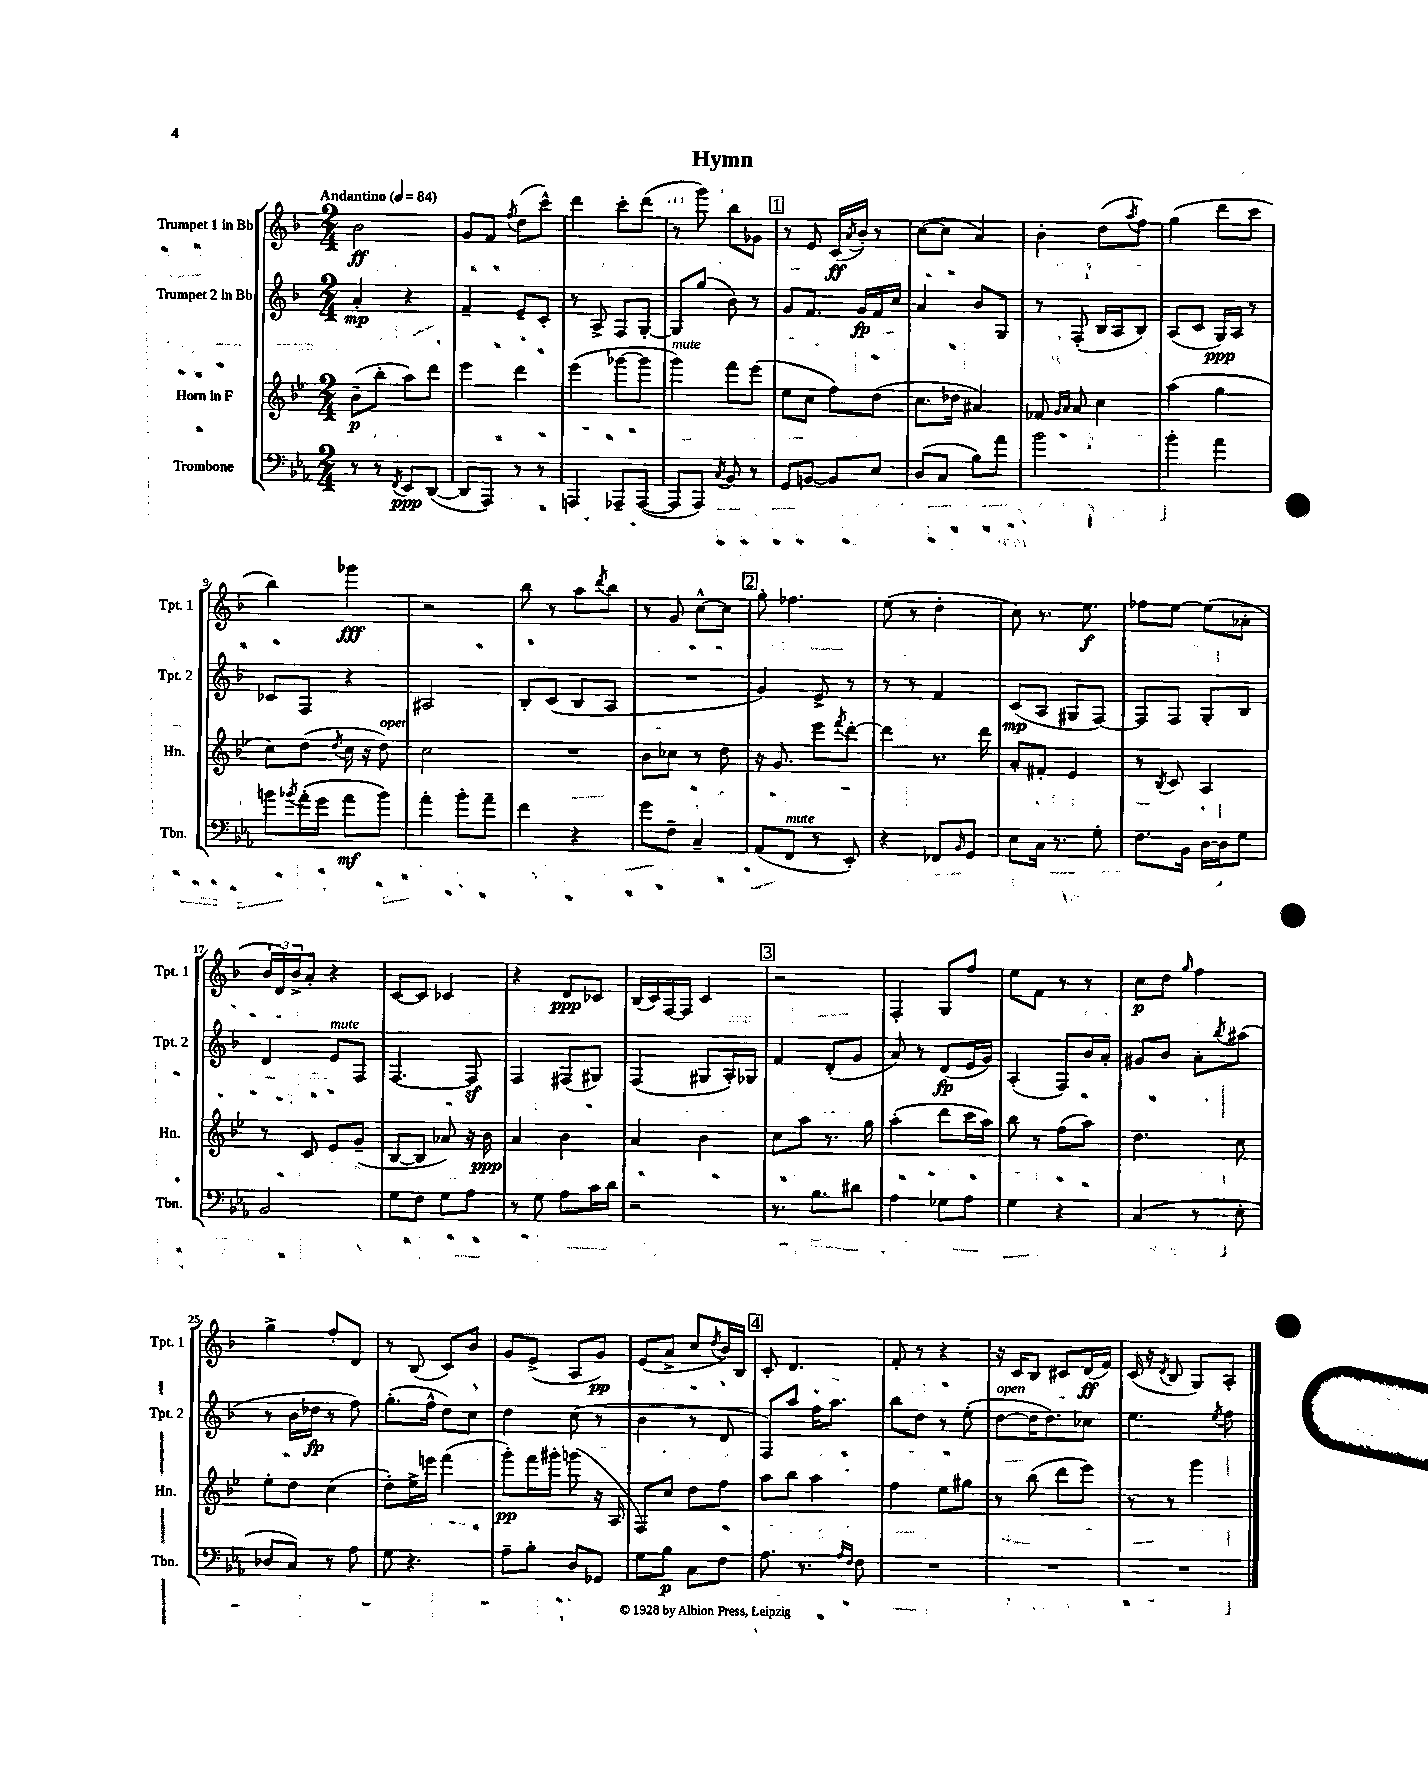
\header { title = "Hymn" }
<<
\new StaffGroup <<
\new Staff = "s0" \with { instrumentName = "Trumpet 1 in Bb" shortInstrumentName = "Tpt. 1" } {
    \clef treble \key f \major \numericTimeSignature \time 2/4 \tempo "Andantino" 4 = 84
    bes'2\ff |
    g'8 f'8 \acciaccatura { f''8 } d''8( c'''8-^) |
    d'''4 c'''8-. d'''8( |
    r8 g'''8) bes''8 ges'8 |
    \mark \markup { \box "1" } r8 e'8 c'16\ff( \acciaccatura { a'8 } bes'16-.) r8 |
    c''8~( c''8 a'4) |
    bes'4-. d''8( \acciaccatura { a''8 } f''8) |
    g''4( d'''8 c'''8 |
    bes''4) ges'''4\fff |
    r2 |
    bes''8 r8 a''8 \acciaccatura { d'''8 } bes''8 |
    r8 g'8 c''8~-^ c''8 |
    \mark \markup { \box "2" } g''8-. fes''4. |
    e''8( r8 d''4-. |
    c''8) r8. e''8.\f |
    fes''8 e''8~ e''8( aes'8-. |
    \tuplet 3/2 { bes'16 d'16) bes'16-> } a'8-. r4 |
    c'8~ c'8 ces'4 |
    r4 d'8\ppp ces'8 |
    bes16( c'16) f16~ f16 c'4 |
    \mark \markup { \box "3" } r2 |
    f4-. g8 f''8 |
    e''8 f'8 r8 r8 |
    c''8\p d''8 \grace { g''16 } f''4 |
    g''4-> f''8-. d'8 |
    r8 bes8( c'8) bes'8 |
    g'8 e'8->( a8 g'8\pp) |
    e'8( a'8-> c''8 \acciaccatura { d''8 } bes'16) bes16 |
    \mark \markup { \box "4" } c'8-. d'4. |
    f'8-. r8 r4 |
    r16 c'16 bes8 cis'8 d'16\ff( f'16) |
    c'16( r16 \acciaccatura { d'8 } bes8 g8) a8-. \bar "|." |
}
\new Staff = "s1" \with { instrumentName = "Trumpet 2 in Bb" shortInstrumentName = "Tpt. 2" } {
    \clef treble \key f \major \numericTimeSignature \time 2/4
    a'4-.\mp r4 |
    f'4-- e'8-- c'8-. |
    r8 a8-> f8 g8~-. |
    g8 g''8( bes'8) r8 |
    \mark \markup { \box "1" } g'8 f'8. g'16\fp f'16 c''16 |
    a'4 bes'8 g8 |
    r8 f8-.( bes16 a16 bes8) |
    a8( c'8 g16\ppp) a16 r8 |
    ces'8 f8 r4 |
    ais2 |
    bes8-. c'8( bes8 a8 |
    R2 |
    \mark \markup { \box "2" } g'4) e'8-> r8 |
    r8 r8 f'4 |
    c'8\mp( a8 gis8 f8~) |
    f8 f8 g8-. bes8 |
    d'4 e'8^\markup { \italic "mute" } f8 |
    f4.~ f8\sf |
    f4 fis8( gis8) |
    f4( gis8 a16-.) ges16 |
    \mark \markup { \box "3" } f'4 d'8-.( g'8 |
    a'8) r8 d'8\fp( e'16 g'16) |
    a4-.( f8) bes'16 a'16-. |
    gis'8 bes'8 a'8-. \acciaccatura { bes''8 } ais''8( |
    r8 bes'16 des''16\fp r8 f''8) |
    g''8.-.( f''16-^ d''8) c''8 |
    d''4 c''8( r8 |
    bes'4 r8 d'8 |
    \mark \markup { \box "4" } f8) a''8 f''16 a''8. |
    bes''8 d''8 r8 e''8-.( |
    d''8~^\markup { \italic "open" } d''16 d''8.) ces''8 |
    e''4. \acciaccatura { e''8 } f''8 \bar "|." |
}
\new Staff = "s2" \with { instrumentName = "Horn in F" shortInstrumentName = "Hn." } {
    \clef treble \key bes \major \numericTimeSignature \time 2/4
    bes'8--\p( bes''8-. a''8) d'''8 |
    ees'''4 d'''4 |
    ees'''4( ges'''8~ ges'''8 |
    g'''4^\markup { \italic "mute" }) f'''8 ees'''8( |
    \mark \markup { \box "1" } ees''8 c''8 f''8) d''8( |
    c''8. des''16 ais'4) |
    fes'8 \grace { g'16 a'16 } a'8 c''4 |
    a''4( g''4 |
    c''8) d''8( \acciaccatura { d''8 } c''16 r16 d''8^\markup { \italic "open" }) |
    c''2 |
    R2 |
    bes'8 ces''8 r8 d''8 |
    \mark \markup { \box "2" } r16 g'8. ees'''8 \acciaccatura { f'''8 } d'''8~-. |
    d'''4 r8. d'''16 |
    a'8-. fis'8-. ees'4 |
    r8 \acciaccatura { bes8 } c'8 a4 |
    r8 c'8 ees'8 g'8--( |
    bes8~ bes8 aes'8) r16 bes'16\ppp |
    a'4 bes'4 |
    a'4 bes'4 |
    \mark \markup { \box "3" } c''8 a''8 r8. g''16 |
    a''4-.( d'''8 c'''16 a''16) |
    bes''8 r8 f''8( a''8) |
    d''4. c''8 |
    ees''8-. d''8 c''4( |
    d''8-.) ees''16-> e'''16 f'''4( |
    g'''8-.\pp) f'''16 gis'''16-. g'''8( r16 a16 |
    f8) c''8 d''8 f''8 |
    \mark \markup { \box "4" } a''8 bes''8 a''4 |
    f''4 ees''8 gis''8 |
    r8 bes''8( d'''8 ees'''8) |
    r8 r8 g'''4 \bar "|." |
}
\new Staff = "s3" \with { instrumentName = "Trombone" shortInstrumentName = "Tbn." } {
    \clef bass \key ees \major \numericTimeSignature \time 2/4
    r8 r8 \acciaccatura { f,8 } ees,8\ppp d,8~( |
    d,8 aes,,8) r8 r8 |
    a,,4 aes,,8-- aes,,8~( |
    aes,,8 aes,,8) \acciaccatura { c8 } bes,8 r8 |
    \mark \markup { \box "1" } g,8 b,8~ b,8 ees8 |
    d8( c8 bes8) aes'8 |
    bes'2 |
    bes'4-. aes'4 |
    b'8 \acciaccatura { bes'8 } aes'16-.( g'16 aes'8\mf bes'8) |
    aes'4-. bes'8-. aes'8-- |
    f'4 r4 |
    g'8 f8-- c4-- |
    \mark \markup { \box "2" } aes,8( f,8^\markup { \italic "mute" } r8 ees,8-.) |
    r4 fes,8 \grace { bes,16 } g,8 |
    ees8 c16 r8. g8-. |
    f8. bes,16 d16~ d16 g8 |
    bes,2 |
    g8 f8 g8 aes8 |
    r8 g8 aes8 c'16 d'16 |
    r2 |
    \mark \markup { \box "3" } r8. bes8. dis'8 |
    aes4 ges8 aes8 |
    g4 r4 |
    c4( r8 ees8-. |
    des8 c8) r8 aes8 |
    g8 r4. |
    aes8-- bes8-. d8 ges,8 |
    g8 bes8\p c8 f8 |
    \mark \markup { \box "4" } aes8. r8. \grace { aes16 f16 } f8 |
    R2 |
    R2 |
    R2 \bar "|." |
}
>>
>>
